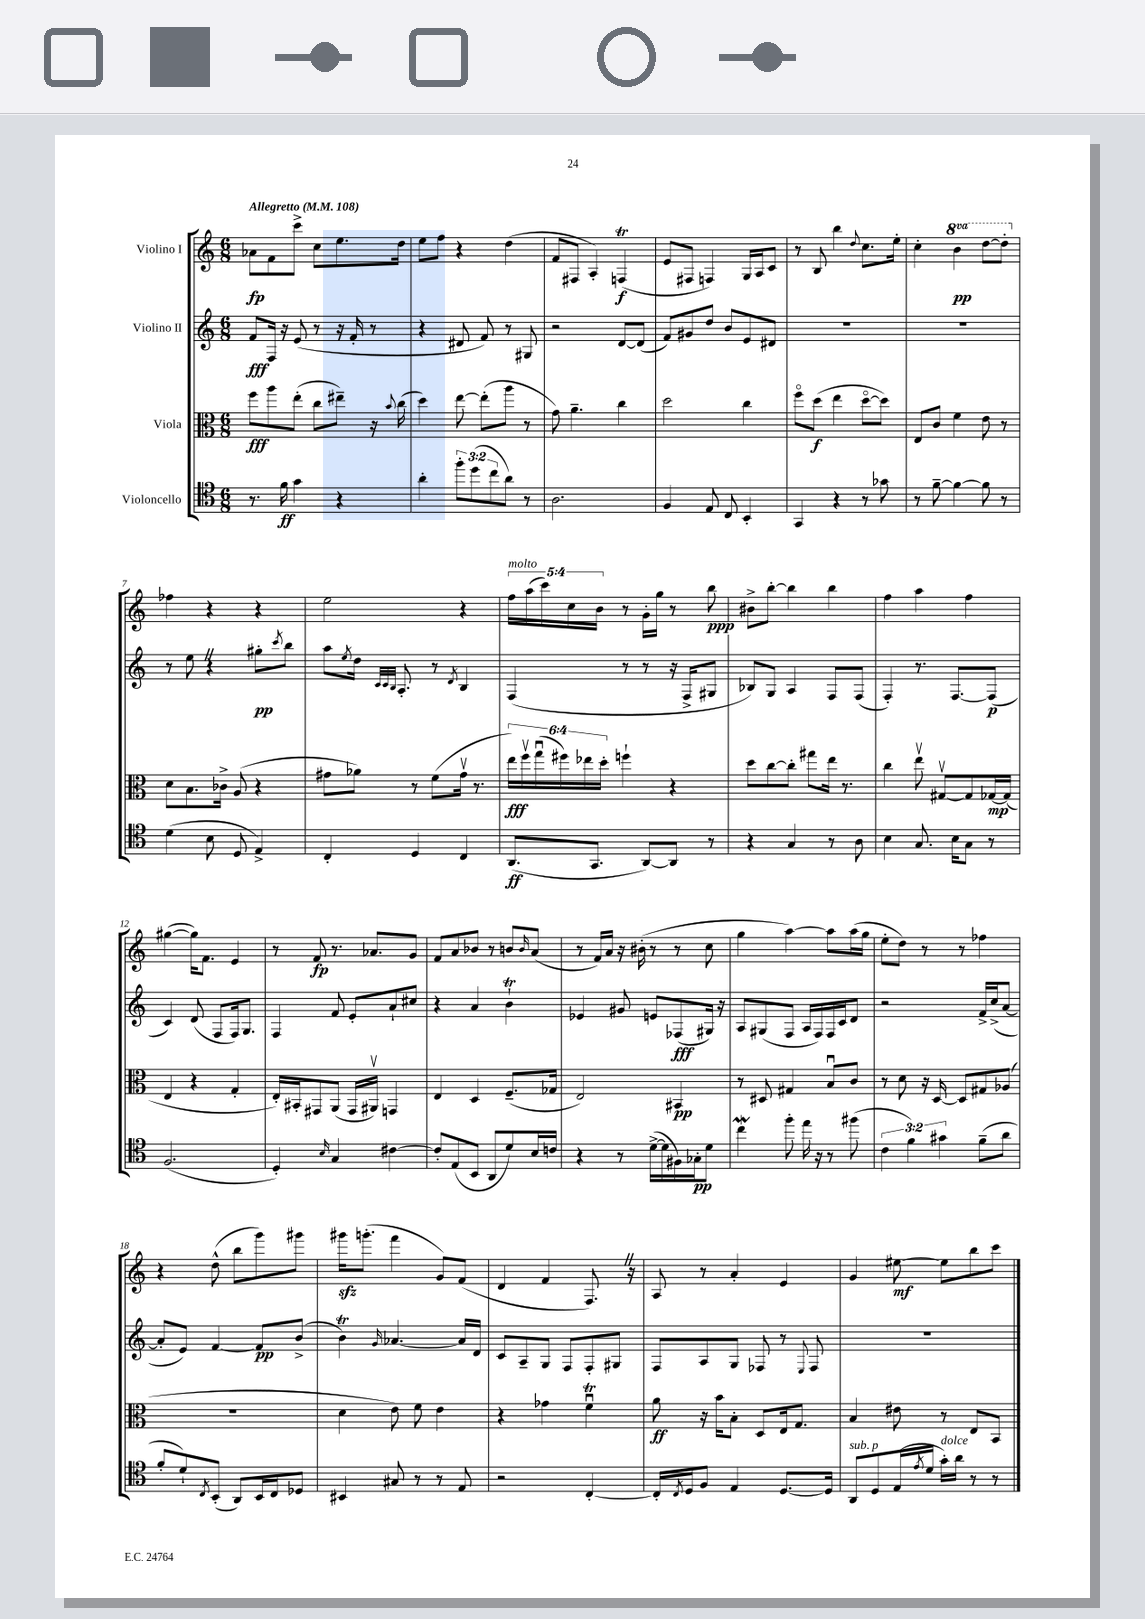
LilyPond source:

<<
\new StaffGroup <<
\new Staff = "s0" \with { instrumentName = "Violino I" } {
    \clef treble \key c \major \numericTimeSignature \time 6/8 \override Staff.TupletNumber.text = #tuplet-number::calc-fraction-text \set Staff.ottavationMarkups = #ottavation-simple-ordinals \tempo "Allegretto" 4 = 108
    aes'8\fp f'8 c'''8-> c''8 e''8. d''16 |
    e''8 f''8 r4 d''4( |
    f'8 fis8 a4-.) f4\trill\f( |
    e'8 fis8 f4) g16 a16 c'8 |
    r8 b8 b''4 \appoggiatura { d''8 } c''8. e''16-. |
    c''4-. \ottava #1 b''4\pp d'''8~ d'''8-. \ottava #0 |
    fes''4 r4 r4 |
    e''2 r4 |
    \tuplet 5/4 { f''16^\markup { \italic "molto" } a''16( c'''16) c''16 b'16 } r8 g'16-. g''16 r8 b''8\ppp |
    bis'8-> b''8~-. b''4 b''4 |
    f''4 a''4 f''4 |
    gis''4~( gis''16) f'8. e'4 |
    r8 f'8\fp r8. aes'8. g'8 |
    f'8 a'8 bes'8 r8 b'8 \grace { b'16 } a'8( |
    r8 f'16) a'16 r16 bis'16-.( r8 r8 c''8 |
    g''4 a''4~) a''8 a''16( g''16 |
    e''8-. d''8) r8 r8 fes''4 |
    r4 d''8-^( b''8 g'''8) gis'''8 |
    gis'''16\sfz g'''8.-.( f'''4 g'8) f'8( |
    d'4 f'4 f8.) \once \override BreathingSign.text = \markup { \musicglyph "scripts.caesura.straight" } \breathe r16 |
    a8 r8 a'4-. e'4 |
    g'4 eis''8~\mf eis''8 b''8 c'''8 \bar "|." |
}
\new Staff = "s1" \with { instrumentName = "Violino II" } {
    \clef treble \key c \major \numericTimeSignature \time 6/8
    f'8\fff f16 r16 e'8( r8 r16 f'16-. r8 |
    r4 dis'8 f'8) r8 gis8 |
    r2 d'8~ d'8( |
    f'8) gis'8 d''8 b'8 e'8 dis'8 |
    R2. |
    R2. |
    r8 e''8 \once \override BreathingSign.text = \markup { \musicglyph "scripts.caesura.straight" } \breathe r4 gis''8-.\pp \acciaccatura { c'''8 } b''8 |
    a''8 \acciaccatura { e''8 } d''16 \grace { c'32 c'32 b32 } a8.-. r8 \acciaccatura { d'8 } b4 |
    f4( r8 r8 r16 f16-> gis8 |
    bes8) g8 a4 f8 f8( |
    f4-.) r8. f8.~ f8\p( |
    c'4) d'8( f8 f16) g8. |
    f4 f'8 e'8-. a'8-! cis''8 |
    r4 a'4 b'4-!\trill |
    ees'4 gis'8 e'8 fes8\fff( gis16) r16 |
    a8 gis8( f8 a16 f16) f16 c'16 d'8 |
    r2 f'16-> c''16->( a'8~ |
    a'8-. e'8) f'4~ f'8\pp b'8->( |
    b'4\trill) \grace { g'16 } aes'4.~ aes'16 d'16 |
    c'8 a8-- g8 f8 f8-. gis8 |
    f8 a8 g8 fes8 r8 \appoggiatura { e8 } fes8 |
    R2. \bar "|." |
}
\new Staff = "s2" \with { instrumentName = "Viola" } {
    \clef alto \key c \major \numericTimeSignature \time 6/8 \override Staff.TupletNumber.text = #tuplet-number::calc-fraction-text
    f''8\fff a''8 e''8-.( c''8 eis''8--) r16 \appoggiatura { b'8 } c''16( |
    d''4) e''8~ e''8-.( a''8 r8 |
    g'8) a'4.-- c''4 |
    d''2 c''4 |
    f''8\flageolet d''8\f( e''4 d''8~\flageolet d''8) |
    e8 c'8 f'4 e'8 r8 |
    d'8 b8. ces'16-> a8( r4 |
    gis'8 aes'8) r8 f'8( gis'16\upbow r8. |
    \tuplet 6/4 { e''16\fff) f''16\upbow g''16\downbow( fis''16) ees''16 d''16-. } f''4-! r4 |
    d''8 c''8~ c''8-. gis''8 e''16 r8. |
    c''4 e''8\upbow gis8~\upbow gis8 ges16~\mp ges16( |
    e4 r4 g4-. |
    e16-.) bis,16-. gis,8 a,8( gis,16 ais,16\upbow) g,4 |
    e4 d4 f8.--( ges16 |
    e2) bis,4\pp |
    r8 dis8 gis4 b8\downbow c'8 |
    r8 d'8 r16 d16~ d8 gis8 aes8( |
    R2. |
    d'4 e'8) f'8 e'4 |
    r4 ges'4 f'4\downbow\trill |
    a'8\ff r16 b'16 b8-. d8 e16 g8. |
    b4 eis'8 r8 e8 b,8 \bar "|." |
}
\new Staff = "s3" \with { instrumentName = "Violoncello" } {
    \clef tenor \key c \major \numericTimeSignature \time 6/8 \override Staff.TupletNumber.text = #tuplet-number::calc-fraction-text
    r8. f'16\ff g'4 r4 |
    a'4-. \tuplet 3/2 { f''8-. d''8( c''8 } a'8) r8 |
    a2. |
    f4 e8 c8 b,4-. |
    g,4 r4 r8 ges'8 |
    r8 f'8~-- f'4~ f'8 r8 |
    d'4( b8 d8 e4->) |
    c4-. d4 c4 |
    a,8.\ff( g,8. a,8~) a,8 r8 |
    r4 g4 r8 a8 |
    b4 g8. b16 g8 r8 |
    f2.( |
    d4-.) \grace { b16 } g4 cis'4~ |
    cis'8-. e8( b,8 a,8 d'8) b16 c'16 |
    r4 r8 d'16~->( d'16 fis16) ges16-.\pp d'8 |
    c''4\mordent f''8-. e''16 r16 r8 fis''8( |
    \tuplet 3/2 { c'4 f'4) gis'4 } f'8--( a'8 |
    f'8-. d'8-!) \acciaccatura { c8 } b,8-.( a,8) b,16 c16 des8 |
    bis,4 gis8 r8 r8 e8 |
    r2 c4~-. |
    c16-. \acciaccatura { c8 } d16 f8 e4 d8.~ d16 |
    a,8^\markup { \italic "sub. p" } d8 e16( \acciaccatura { e'8 } d'16 g'16-.^\markup { \italic "dolce" }) a'16 r8 r8 \bar "|." |
}
>>
>>
